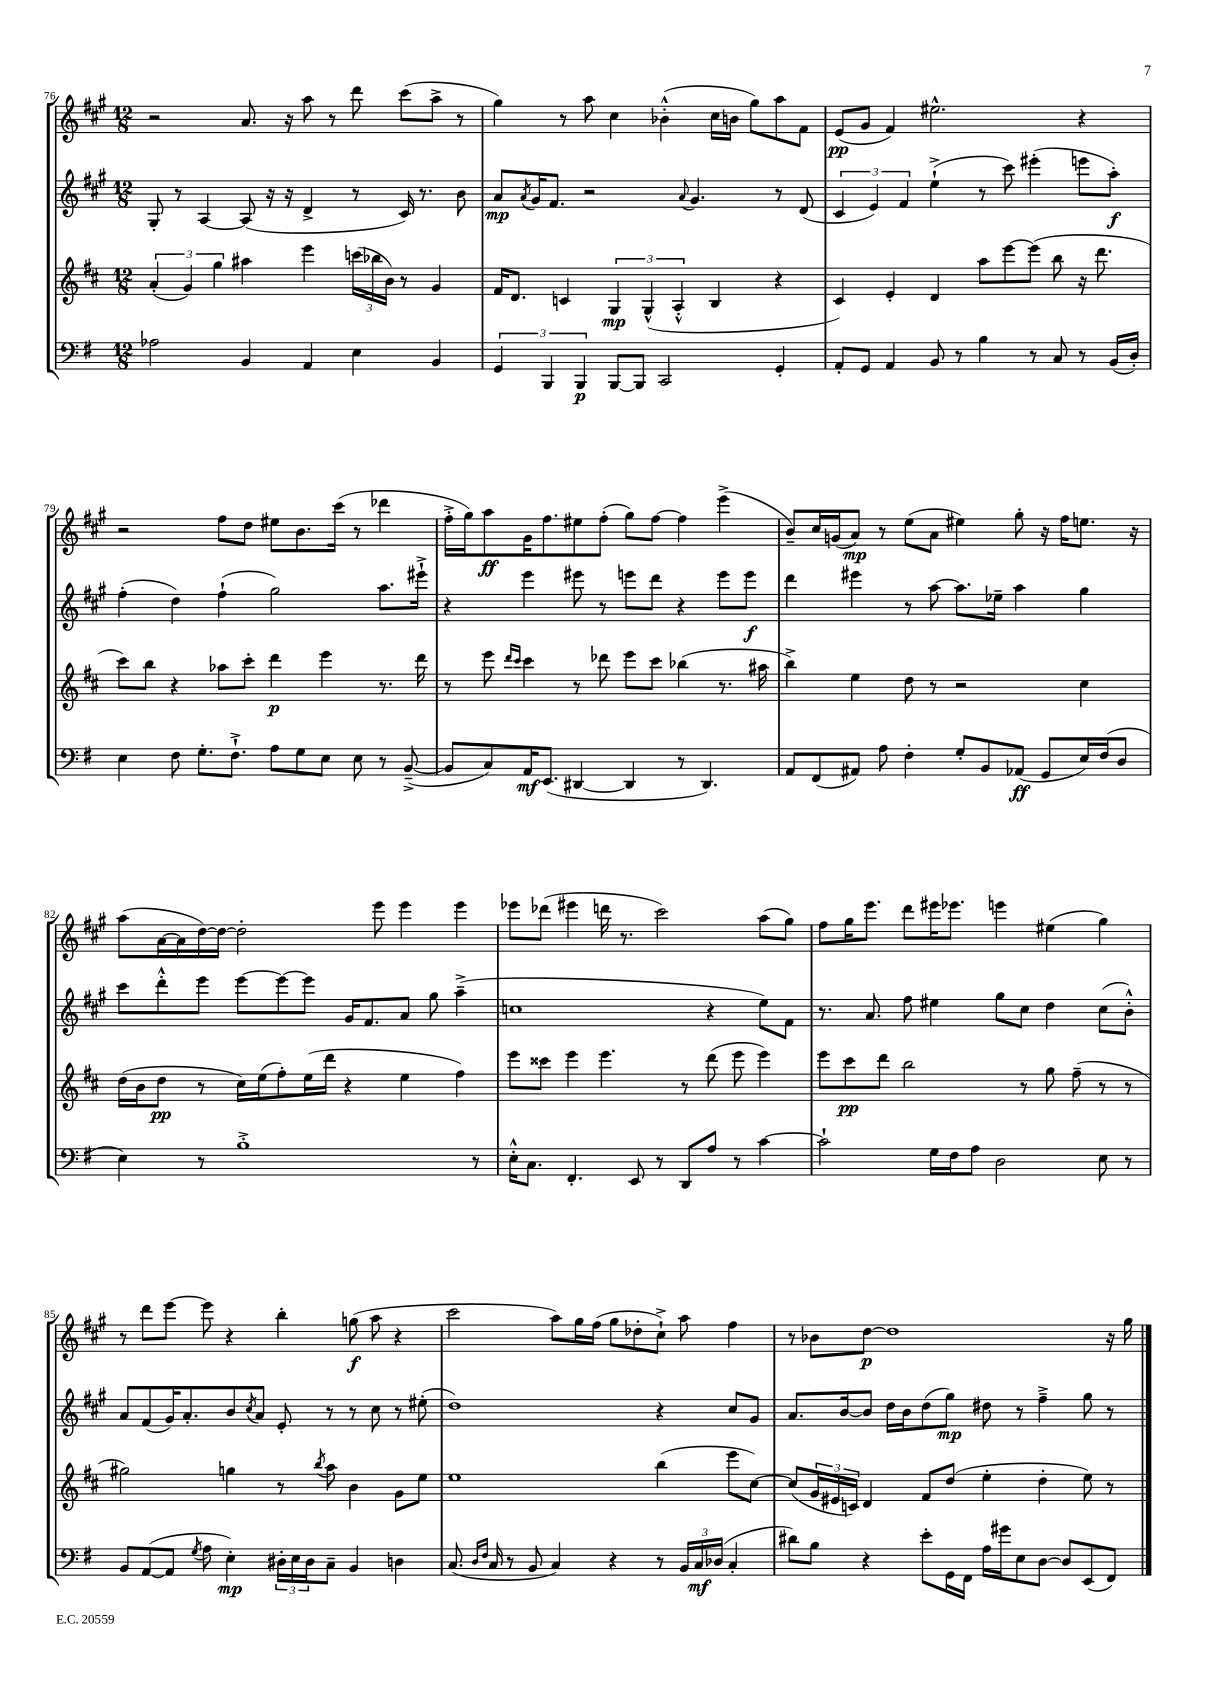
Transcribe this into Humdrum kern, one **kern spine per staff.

**kern	**kern	**kern	**kern
*staff4	*staff3	*staff2	*staff1
*clefF4	*clefG2	*clefG2	*clefG2
*k[f#]	*k[f#c#]	*k[f#c#g#]	*k[f#c#g#]
*M12/8	*M12/8	*M12/8	*M12/8
2A-\	(6a'/	8G#'/	2r
.	.	8r	.
.	6g/)	.	.
.	.	[4A/	.
.	6gg\	.	.
4BB/	4aa#\	(8A/]	8.a/
.	.	16r	.
.	.	16r	16r
4AA/	4eee\	4d^/	8aa\
.	.	.	8r
4E\	(24ccc\LL	8r	8ddd\
.	24bb-\	.	.
.	24b\JJ)	.	.
.	8r	16c#/)	(8ccc#\L
.	.	8.r	.
4BB/	4g/	.	8aa^\J
.	.	8b\	8r
=	=	=	=
6GG/	16f#/LK	8a/L	4gg#\)
.	8.d/J	.	.
.	.	8qa/	.
.	.	16g#/K	.
6BBB/	.	.	.
.	.	8.f#/J	.
.	4c/	.	8r
6BBB/	.	.	.
.	.	2r	8aa\
[8BBB/L	6G/	.	4cc#\
8BBB/]J	.	.	.
.	(6G^^/	.	.
2CC/	.	.	(4b-'^^\
.	6A'^^/	.	.
.	.	8qqa/	.
.	.	4.g#/	.
.	4B/	.	16cc#\LL
.	.	.	16b\JJ
.	.	.	8gg#\L)
4GG'/	4r	8r	8aa\
.	.	(8d/	8f#\J
=	=	=	=
8AA'/L	4c#/)	6c#/	(8e/L
8GG/J	.	.	8g#/J
.	.	6e/)	.
4AA/	4e'/	.	4f#/)
.	.	6f#/	.
8BB/	4d/	(4ee`^\	2.ee#^^\
8r	.	.	.
4B\	8aa\L	8r	.
.	[8eee\	8ccc#\)	.
8r	(8eee\]J	(4eee#'\	.
8C/	8bb\	.	.
8r	16r	8eee\L	4r
.	8.ddd\	.	.
(16BB/LL	.	8aa'\J)	.
16D'/JJ)	.	.	.
=	=	=	=
4E\	8ccc#\L)	(4ff#'\	2r
.	8bb\J	.	.
8F#\	4r	4dd\)	.
8.G'\L	.	.	.
.	8aa-\L	(4ff#`\	8ff#\L
8.F#`^\J	.	.	.
.	8ccc#'\J	.	8dd\J
8A\L	4ddd\	2gg#\)	8ee#\L
8G\	.	.	8.b\
8E\J	4eee\	.	.
.	.	.	(16ccc#\Jk
8E\	.	.	8r
8r	8.r	8.aa\L	4ddd-\
([8BB~^/	.	.	.
.	16ddd\	16eee#`^\Jk	.
=	=	=	=
8BB/]L	8r	4r	16ff#'^\LL
.	.	.	16gg#\J)
8C/)	8eee\	.	8aa\
.	16qqddd/LL	.	.
.	16qqccc#/JJ	.	.
16AA/K	4ccc#\	4eee\	16g#\K
(8.EE/J	.	.	8.ff#\
[4DD#/	8r	8eee#\	8ee#\
.	8ddd-\	8r	(8ff#'\J
4DD#/]	8eee\L	8eee\L	8gg#\L)
.	8ccc#\J	8ddd\J	[8ff#\J
8r	(4bb-\	4r	4ff#\]
4.DD#/)	.	.	.
.	8.r	8eee\L	(4eee^\
.	.	8eee\J	.
.	16aa#\	.	.
=	=	=	=
8AA/L	4bb^\)	4ddd\	8b~/L)
(8FF#/	.	.	16cc#/L
.	.	.	(16g/J
8AA#/J)	4ee\	4eee#\	8a/J)
8A\	.	.	8r
4F#'\	8dd\	8r	(8ee\L
.	8r	[8aa\	8a\J
8G'/L	2r	8.aa\]L	4ee#\)
8BB/	.	.	.
.	.	16ee-~\Jk	.
(8AA-/J	.	4aa\	8gg#'\
8GG/L	.	.	16r
.	.	.	16ff#\LK
16E/L)	4cc#\	4gg#\	8.ee\J
(16F#/J	.	.	.
8D/J	.	.	.
.	.	.	16r
=	=	=	=
4E\)	(16dd\LL	8ccc#\L	(8aa\L
.	16b\J	.	.
.	8dd\J	8ddd'^^\	[16a\L
.	.	.	16a\]
8r	8r	8eee\J	[16dd\)
.	.	.	16dd\_JJ
1B'^	16cc#\LL)	[8eee\L	2dd'\]
.	(16ee\J	.	.
.	8ff#'\)	8eee\_	.
.	(16ee\L	8eee\]J	.
.	16ddd\JJ	.	.
.	4r	16g#/LK	.
.	.	8.f#/	.
.	.	.	8eee\
.	4ee\	8a/J	4eee\
.	.	8gg#\	.
.	4ff#\)	(4aa~^\	4eee\
8r	.	.	.
=	=	=	=
16E'^^\LK	8eee\L	1cc	8eee-\L
8.C\J	.	.	.
.	8ccc##\J	.	(8ddd-\J
4.FF#'/	4eee\	.	4eee#\
.	4.eee\	.	16ddd\
.	.	.	8.r
8EE/	.	.	.
8r	.	.	2ccc#\)
8DD/L	8r	.	.
8A/J	(8ddd\	4r	.
8r	8eee\	.	.
[4c\	4eee\)	8ee\L)	(8aa\L
.	.	8f#\J	8gg#\J)
=	=	=	=
2c`\]	8eee\L	8.r	8ff#\L
.	8ccc#\	.	16gg#\K
.	.	8.a/	8.eee\J
.	8ddd\J	.	.
.	2bb\	8ff#\	8ddd\L
16G\LL	.	4ee#\	16eee#\K
16F#\J	.	.	8.eee-\J
8A\J	.	.	.
2D\	.	8gg#\L	4eee\
.	8r	8cc#\J	.
.	8gg\	4dd\	(4ee#\
.	(8ff#~\	.	.
8E\	8r	(8cc#\L	4gg#\)
8r	8r	8b'^^\J)	.
=	=	=	=
8BB/L	2gg#\)	8a/L	8r
([8AA/	.	(8f#/	8ddd\L
8AA/]J	.	16g#/K)	[8eee\J
.	.	8.a'/	.
8qG/	.	.	.
8A\	.	.	8eee\]
4E'\)	4gg\	8b/	4r
.	.	8qcc#/	.
.	.	8a/J	.
24D#'\LL	8r	8e'/	4bb'\
24E\	.	.	.
24D#\J	.	.	.
.	8qbb/	.	.
8C~\J	8aa\	8r	.
4BB/	4b\	8r	(8gg\
.	.	8cc#\	8aa\
4D\	8g\L	8r	4r
.	8ee\J	(8ee#'\	.
=	=	=	=
(8.C/	1ee	1dd)	2ccc#\
16qqD/LL	.	.	.
16qqF#/JJ	.	.	.
16C/	.	.	.
8r	.	.	.
8BB/	.	.	.
4C/)	.	.	8aa\L)
.	.	.	16gg#\L
.	.	.	(16ff#\JJ
4r	.	.	8gg#\L
.	.	.	8dd-'\
8r	(4bb\	4r	8cc#`^\J)
24BB/LL	.	.	8aa\
24C/	.	.	.
(24D-/JJ	.	.	.
4C'/	8eee\L	8cc#/L	4ff#\
.	[8cc#\J)	8g#/J	.
=	=	=	=
8d#\L)	(8cc#/]L	8.a/L	8r
8B\J	24g/L	.	8b-\L
.	24e#/	.	.
.	.	[16b/k	.
.	24c/JJ)	.	.
4r	4d/	8b/]J	[8dd\J
.	.	16dd\LL	1dd]
.	.	16b\J	.
8e'\L	8f#/L	(8dd\	.
16GG\L	(8dd/J	8gg#\J)	.
16FF#\JJ	.	.	.
16A\LL	4ee'\	8dd#\	.
16g#\J	.	.	.
8E\	.	8r	.
[8D\J	4dd'\	4ff#~^\	.
8D/]L	.	.	.
(8EE/	8ee\)	8gg#\	.
8FF#/J)	8r	8r	16r
.	.	.	16gg#\
==	==	==	==
*-	*-	*-	*-
